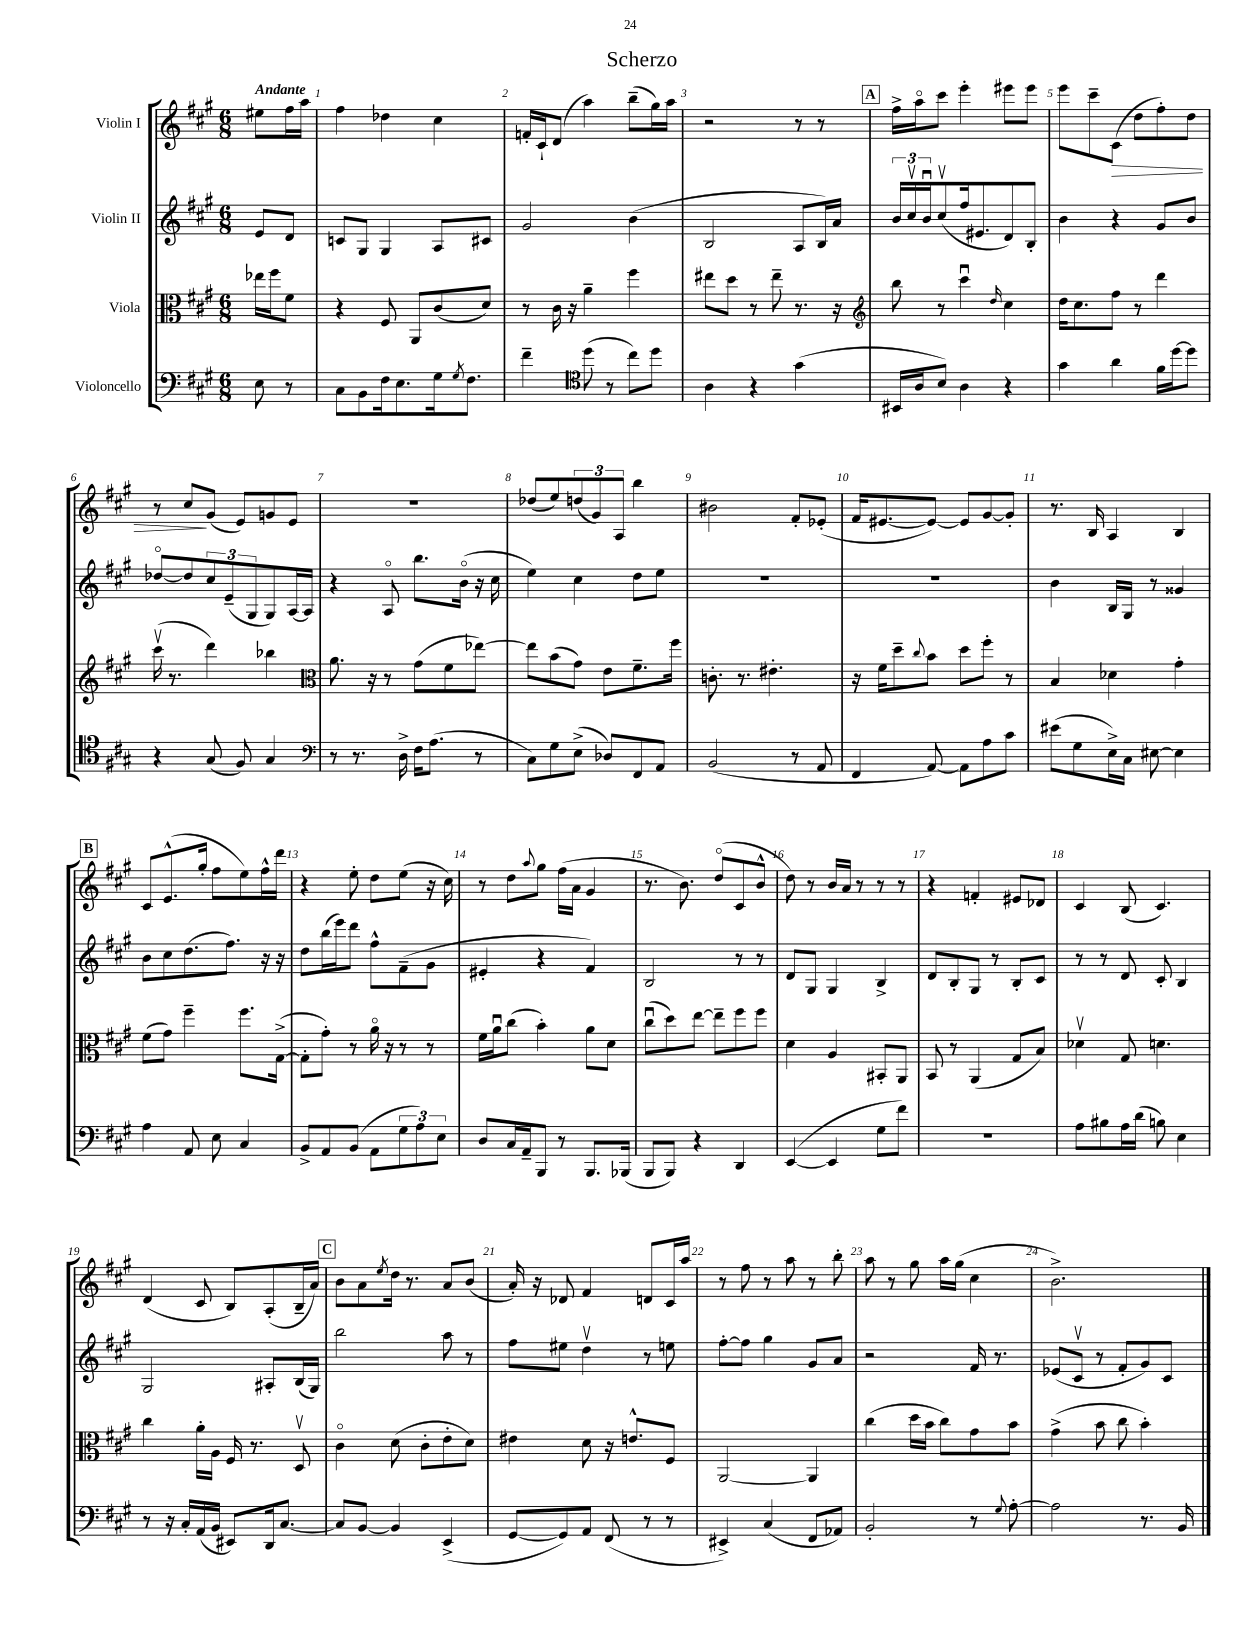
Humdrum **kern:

**kern	**kern	**kern	**kern
*staff4	*staff3	*staff2	*staff1
*clefF4	*clefC3	*clefG2	*clefG2
*k[f#c#g#]	*k[f#c#g#]	*k[f#c#g#]	*k[f#c#g#]
*M6/8	*M6/8	*M6/8	*M6/8
8E	16ee-	8e	8ee#
.	16ff#	.	.
8r	8f#	8d	16ff#
.	.	.	16aa
=	=	=	=
8C#	4r	8c	4ff#
8BB	.	8G#	.
16F#	8F#	4G#	4dd-
8.E	.	.	.
.	8AA	.	.
16G#	(8c#	8A	4cc#
8qG#	.	.	.
8.F#	.	.	.
.	8d)	8c#	.
=	=	=	=
4f#~	8r	2g#	16f'
.	.	.	16c#`
.	16c#	.	(8d
.	16r	.	.
*clefC4	*	*	*
(8dd	4a~	.	4aa)
8r	.	.	.
8cc#)	4ff#	(4b	(8bb~
8dd	.	.	16gg#)
.	.	.	16aa
=	=	=	=
4A	8ee#	2B	2r
.	8dd	.	.
4r	8r	.	.
.	8ee#~	.	.
(4g#	8.r	8A	8r
.	.	16B)	8r
.	16r	16a	.
=	=	=	=
*	*clefG2	*	*
16BB#	8bb	24b	16ff#^
.	.	24cc#v	.
16A	.	.	16aao
.	.	24bu	.
8B)	8r	(8cc#v	8ccc#
4A	4ccc#u	16ff#	4eee'
.	.	8.e#	.
.	16qqdd	.	.
4r	4cc#	8d)	8eee#
.	.	8B'	8eee#
=	=	=	=
4g#	16dd	4b	8eee
.	8.cc#	.	.
.	.	.	8ccc#~
4a	8ff#	4r	(8c#
.	8r	.	8dd
16f#	4ddd	8g#	8ff#')
[16dd	.	.	.
8dd]	.	8b	8dd
=	=	=	=
4r	(16ccc#v	[8dd-o	8r
.	8.r	.	.
.	.	8dd-]	8cc#
(8G#	4ddd)	12cc#	(8g#
.	.	(12e~	.
8F#)	.	.	8e)
.	.	12G#	.
4G#	4bb-	8G#)	8g
.	.	[16A	8e
.	.	16A]	.
=	=	=	=
*clefF4	*clefC3	*	*
8r	8.a	4r	2.r
8.r	.	.	.
.	16r	.	.
.	8r	8Ao	.
16D^	.	.	.
16F#	(8g#	8.bb	.
(8.A	.	.	.
.	8f#	.	.
.	.	(16bo	.
8r	[8ee-)	16r	.
.	.	16cc#	.
=	=	=	=
8C#)	8ee-]	4ee)	(8dd-
8G#	(8b	.	8ee)
(8E^	8g#)	4cc#	(12dd
.	.	.	12g#)
8D-)	8e	.	.
.	.	.	12A
8FF#	8.f#~	8dd	4bb
8AA	.	8ee	.
.	16ff#	.	.
=	=	=	=
(2BB	8.c'	2.r	2b#
.	8.r	.	.
.	4.e#'	.	.
8r	.	.	8f#'
8AA	.	.	(8e-'
=	=	=	=
4FF#	16r	2.r	16f#
.	16f#	.	[8.e#
.	8dd~	.	.
.	8qqcc#	.	.
[8AA)	8b	.	8e#_)
8AA]	8dd	.	8e#]
8A	8ff#'	.	[8g#
8c#	8r	.	8g#']
=	=	=	=
(8e#	4B	4b	8.r
8G#	.	.	.
.	.	.	16B
16E^)	4d-	16B	4A
16C#	.	16G#	.
[8E#	.	8r	.
4E#]	4g#'	4g##	4B
=	=	=	=
4A	(8f#	8b	8c#
.	8g#)	8cc#	(8.e^^
8AA	4ff#~	(8.dd	.
.	.	.	16gg#'
8E	.	.	8ff#
.	.	8.ff#)	.
4C#	8.ff#	.	8ee)
.	.	16r	16ff#^^
.	([16G#^	16r	16ddd
=	=	=	=
8BB^	8G#']	8dd	4r
8AA	8g#')	(16bb	.
.	.	16eee)	.
(8BB	8r	8ddd	8ee'
8AA	16ao	8ff#^^	8dd
.	16r	.	.
12G#	8r	(8f#~	(8ee
12A)	.	.	.
.	8r	8g#	16r
12E	.	.	.
.	.	.	16cc#)
=	=	=	=
8D	16f#	4e#'	8r
.	16au	.	.
16C#	(8cc#	.	8dd
16AA~	.	.	.
.	.	.	8qqaa
8BBB	4b')	4r	8gg#
8r	.	.	(16ff#
.	.	.	16a
8.BBB	8a	4f#)	4g#
.	8d	.	.
(16BBB-	.	.	.
=	=	=	=
8BBB	(8cc#u	2B	8.r
8BBB)	8dd)	.	.
.	.	.	8.b)
4r	[8ee	.	.
.	8ee~]	.	(8ddo
4DD	8ff#	8r	8c#
.	8ff#	8r	8b^^
=	=	=	=
([4EE	4d	8d	8dd)
.	.	8G#	8r
4EE]	4A	4G#	16b
.	.	.	16a
.	.	.	8r
8G#	8BB#'	4B^	8r
8f#)	8AA	.	8r
=	=	=	=
2.r	8BB	8d	4r
.	8r	8B'	.
.	(4AA	8G#	4f'
.	.	8r	.
.	8G#	8B'	8e#
.	8B)	8c#	8d-
=	=	=	=
8A	4d-v	8r	4c#
8B#	.	8r	.
16A	8G#	8d	(8B
(16d	.	.	.
8B)	4.d	8c#'	4.c#)
4E	.	4B	.
=	=	=	=
8r	4cc#	2G#	(4d
16r	.	.	.
16C#'	.	.	.
(16AA	16a'	.	8c#
16BB	16A	.	.
8EE#)	16F#	.	8B)
.	8.r	.	.
16DD	.	8A#'	(8A'
[8.C#	.	.	.
.	8Dv	(16B	16B~
.	.	16G#)	16a)
=	=	=	=
8C#]	4c#o	2bb	8b
[8BB	.	.	8a
.	.	.	8qee
4BB]	(8d	.	16dd
.	.	.	8.r
.	8c#'	.	.
(4EE^	8e'	8aa	8a
.	8d)	8r	(8b
=	=	=	=
[8GG#	4e#	8ff#	16a')
.	.	.	16r
8GG#])	.	8ee#	8d-
8AA	8d	4ddv	4f#
(8FF#	16r	.	.
.	8.e^^	.	.
8r	.	8r	8d
8r	8F#	8ee	16c#
.	.	.	16aa
=	=	=	=
4EE#^)	[2AA	[8ff#'	8r
.	.	8ff#]	8ff#
(4C#	.	4gg#	8r
.	.	.	8aa
8FF#	4AA]	8g#	8r
8AA-)	.	8a	8bb'
=	=	=	=
2BB'	(4cc#	2r	8aa
.	.	.	8r
.	16dd	.	8gg#
.	16b	.	.
.	8cc#)	.	16aa
.	.	.	(16gg#
8r	8g#	16f#	4cc#
.	.	8.r	.
8qqG#	.	.	.
[8A'	8b	.	.
=	=	=	=
2A]	(4g#^	(8e-	2.b^)
.	.	8c#v	.
.	8b	8r	.
.	8cc#	8f#'	.
8.r	4b')	8g#)	.
.	.	8c#	.
16BB	.	.	.
==	==	==	==
*-	*-	*-	*-
